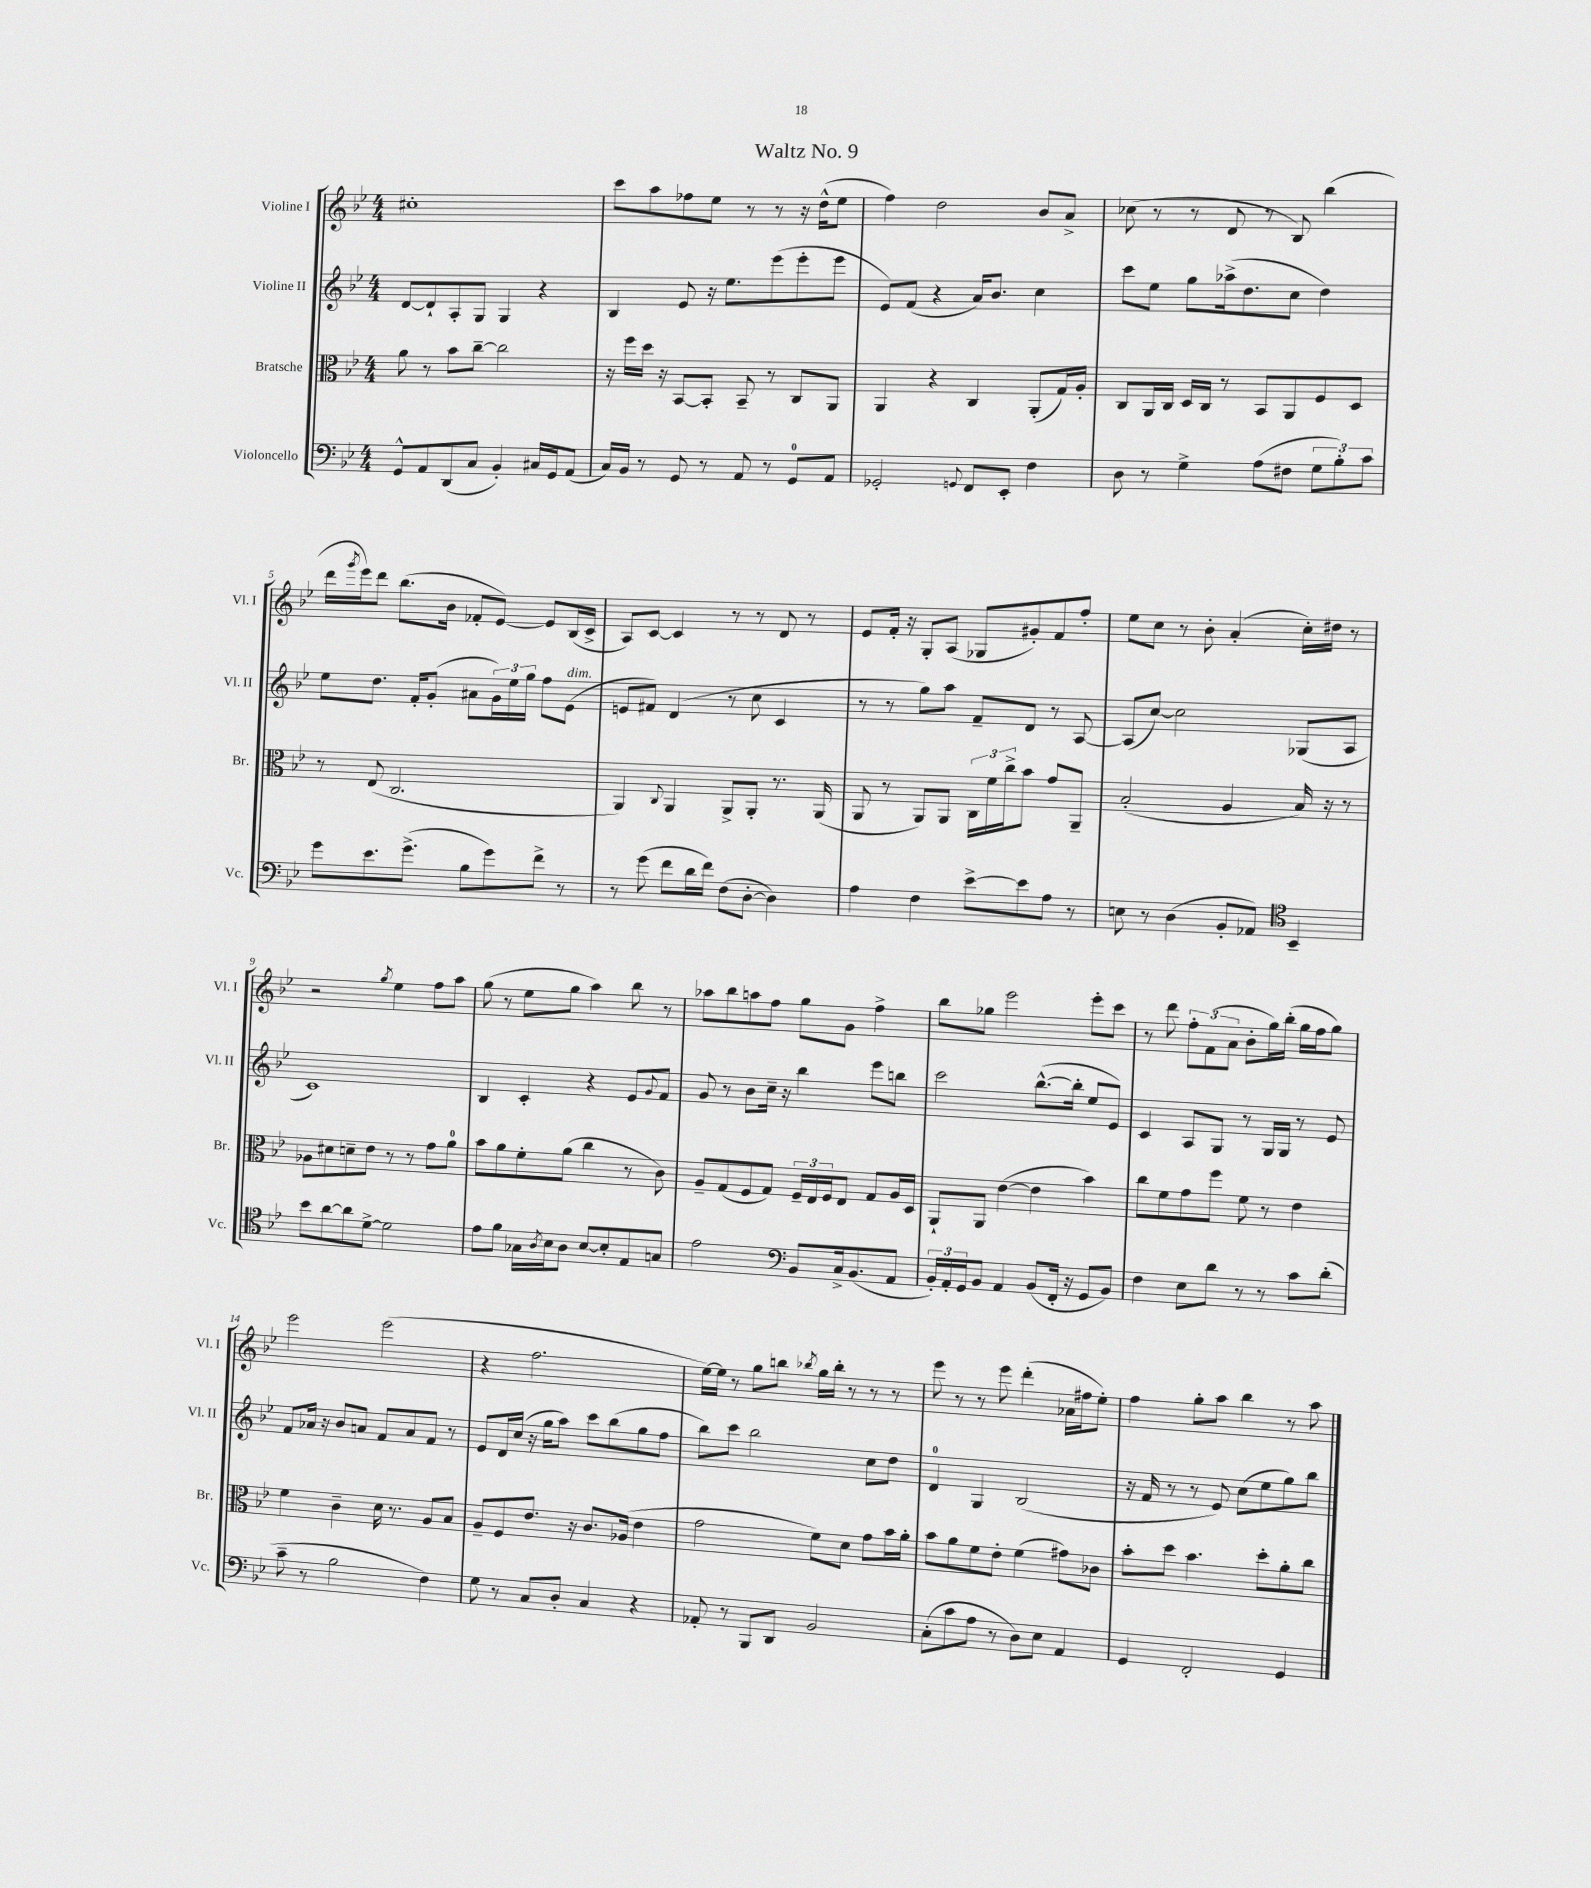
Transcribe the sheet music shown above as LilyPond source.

\header { title = "Waltz No. 9" }
<<
\new StaffGroup <<
\new Staff = "s0" \with { instrumentName = "Violine I" shortInstrumentName = "Vl. I" } {
    \clef treble \key bes \major \numericTimeSignature \time 4/4
    cis''1-. |
    c'''8 a''8 fes''8 ees''8 r8 r8 r16 d''16-^( ees''8 |
    f''4) d''2 bes'8 a'8-> |
    ces''8( r8 r8 d'8 r8 bes8) bes''4( |
    d'''16 \acciaccatura { g'''8 } ees'''16) d'''8 bes''8.( bes'16 fes'8-. ees'8~) ees'8 bes16( c'16-> |
    a8) c'8~ c'4 r8 r8 d'8 r8 |
    ees'8 f'16-. r16 g8-. a8( ges8 gis'8-.) f'8 f''8-. |
    ees''8 c''8 r8 bes'8-. a'4-.( c''16-.) dis''16 r8 |
    r2 \acciaccatura { g''8 } ees''4 f''8 a''8 |
    g''8( r8 ees''8 g''8 a''4) bes''8 r8 |
    aes''8 bes''8 a''8 f''8 g''8 g'8 f''4-> |
    bes''8 ges''8 ees'''2 ees'''8-. c'''8 |
    r8 d'''8 \tuplet 3/2 { f''8-. f'8( a'8 } bes'8-. g''16) bes''16-.( g''16 f''16 g''8) |
    ees'''2 ees'''2( |
    r4 f''2. |
    ees''16~) ees''16 r8 g''8 b''8 \acciaccatura { bes''8 } g''16 bes''16-. r8 r8 r8 |
    ees'''8 r8 r8 ees'''8 d'''4-.( aes'16 fis''16 ees''8-.) |
    f''4 g''8-. a''8 bes''4 r8 a''8 \bar "|." |
}
\new Staff = "s1" \with { instrumentName = "Violine II" shortInstrumentName = "Vl. II" } {
    \clef treble \key bes \major \numericTimeSignature \time 4/4
    d'8~ d'8-! a8-. g8 g4 r4 |
    bes4 ees'8 r16 ees''8. ees'''8( ees'''8-. ees'''8 |
    ees'8) f'8( r4 a'16) bes'8. c''4 |
    c'''8 ees''8 g''8 aes''16->( d''8. c''8 d''4) |
    ees''8 d''8. f'16-. g'8-.( ais'8 \tuplet 3/2 { g'16) ees''16 g''16 } f''8 ees'8^\markup { \italic "dim." }( |
    e'8 fis'8) d'4( r8 c''8 c'4 |
    r8 r8 g''8) a''8 f'8-- d'8 r8 a8~ |
    a8( c''8~) c''2 ges8( a8 |
    c'1) |
    bes4 c'4-. r4 ees'8 \appoggiatura { g'8 } f'8 |
    g'8 r8 bes'8 c''16-- r16 bes''4 ees'''8 b''8 |
    c'''2 bes''8.~-^( bes''16-. ees''8 ees'8) |
    c'4 a8 g8 r8 g16 g16 r8 ees'8 |
    f'8 aes'16 r16 bes'8 a'8 f'8 a'8 f'8 r8 |
    ees'8 d'16 c''16( r16 g''16 a''8) c'''8 bes''8( g''8 f''8 |
    bes''8) c'''8 bes''2 c''8 d''8 |
    d'4-0 g4 bes2( |
    r16 f'16 r8 r8 ees'8) c''8( ees''8 g''8) bes''8 \bar "|." |
}
\new Staff = "s2" \with { instrumentName = "Bratsche" shortInstrumentName = "Br." } {
    \clef alto \key bes \major \numericTimeSignature \time 4/4
    a'8 r8 bes'8 c''8~-- c''2 |
    r16 f''16 d''16 r16 bes,8~ bes,8-. bes,8-- r8 c8 a,8 |
    a,4 r4 c4 a,8-.( g16) a16-. |
    c8 a,16 c16 d16 c16 r8 bes,8 a,8 f8 d8 |
    r8 ees8( c2. |
    a,4) \appoggiatura { c8 } a,4 a,8-> a,8-. r8. a,16( |
    a,8 r8 a,8) a,8 \tuplet 3/2 { c16 f'16 c''16-> } bes'8 g'8 a,8-- |
    bes2-.( a4 bes16) r16 r8 |
    aes8 dis'8 d'8-- ees'8 r8 r8 g'8 a'8-0 |
    bes'8 a'8 f'8-. a'8( c''4 r8 c'8) |
    a8-- g8( f8 g8) \tuplet 3/2 { f16-- ees16 f16 } ees8 g8 a16 d16 |
    a,8-! a,8 ees'4~( ees'4 bes'4) |
    c''8 f'8 g'8 f''8 f'8 r8 ees'4 |
    f'4 c'4-- d'16 r8. a8 bes8 |
    a8-- f8 ees'8. r16 c'8. aes16( ees'4 |
    g'2 f'8) d'8 g'8 bes'16 a'16-. |
    bes'8 a'8 f'8 ees'8-. f'4( gis'8) ces'8 |
    bes'8-. d''8 bes'4. d''8-. a'8-. c''8 \bar "|." |
}
\new Staff = "s3" \with { instrumentName = "Violoncello" shortInstrumentName = "Vc." } {
    \clef bass \key bes \major \numericTimeSignature \time 4/4
    g,8-^ a,8 d,8( c8 bes,4-.) cis16 g,16 a,8( |
    c16) bes,16 r8 g,8 r8 a,8 r8 g,8-0 a,8 |
    ges,2-. \appoggiatura { g,8 } f,8 ees,8-. f4 |
    d8 r8 g4-> a8( fis8 \tuplet 3/2 { g8 bes8-.) c'8 } |
    g'8 ees'8. g'8.->( bes8 g'8) f'8-> r8 |
    r8 g'8( f'8 d'16 f'16) f8( d8~-. d4) |
    a4 f4 ees'8~-> ees'8 a8 r8 |
    e8 r8 d4( bes,8-. aes,8) \clef tenor bes,4-- |
    bes'8 a'8~ a'8 d'8~-> d'2 |
    ees'8 f'8 ges16 \acciaccatura { a8 } bes16 a8 bes8~ bes8-. ees8 g8 |
    ees'2 \clef bass bes,8 c16-> bes,8.( a,8 |
    \tuplet 3/2 { bes,16-.) a,16-. g,16 } bes,8 a,4 bes,8( f,16-. r16 g,8 bes,8) |
    f4 ees8 d'8 r8 r8 c'8 d'8-.( |
    c'8-- r8 bes2 f4) |
    g8 r8 c8 d8-. c4 r4 |
    aes,8-. r8 bes,,8 d,8 bes,2 |
    c8-.( c'8 a8 r8 d8) ees8 a,4 |
    g,4 f,2-. g,4 \bar "|." |
}
>>
>>
